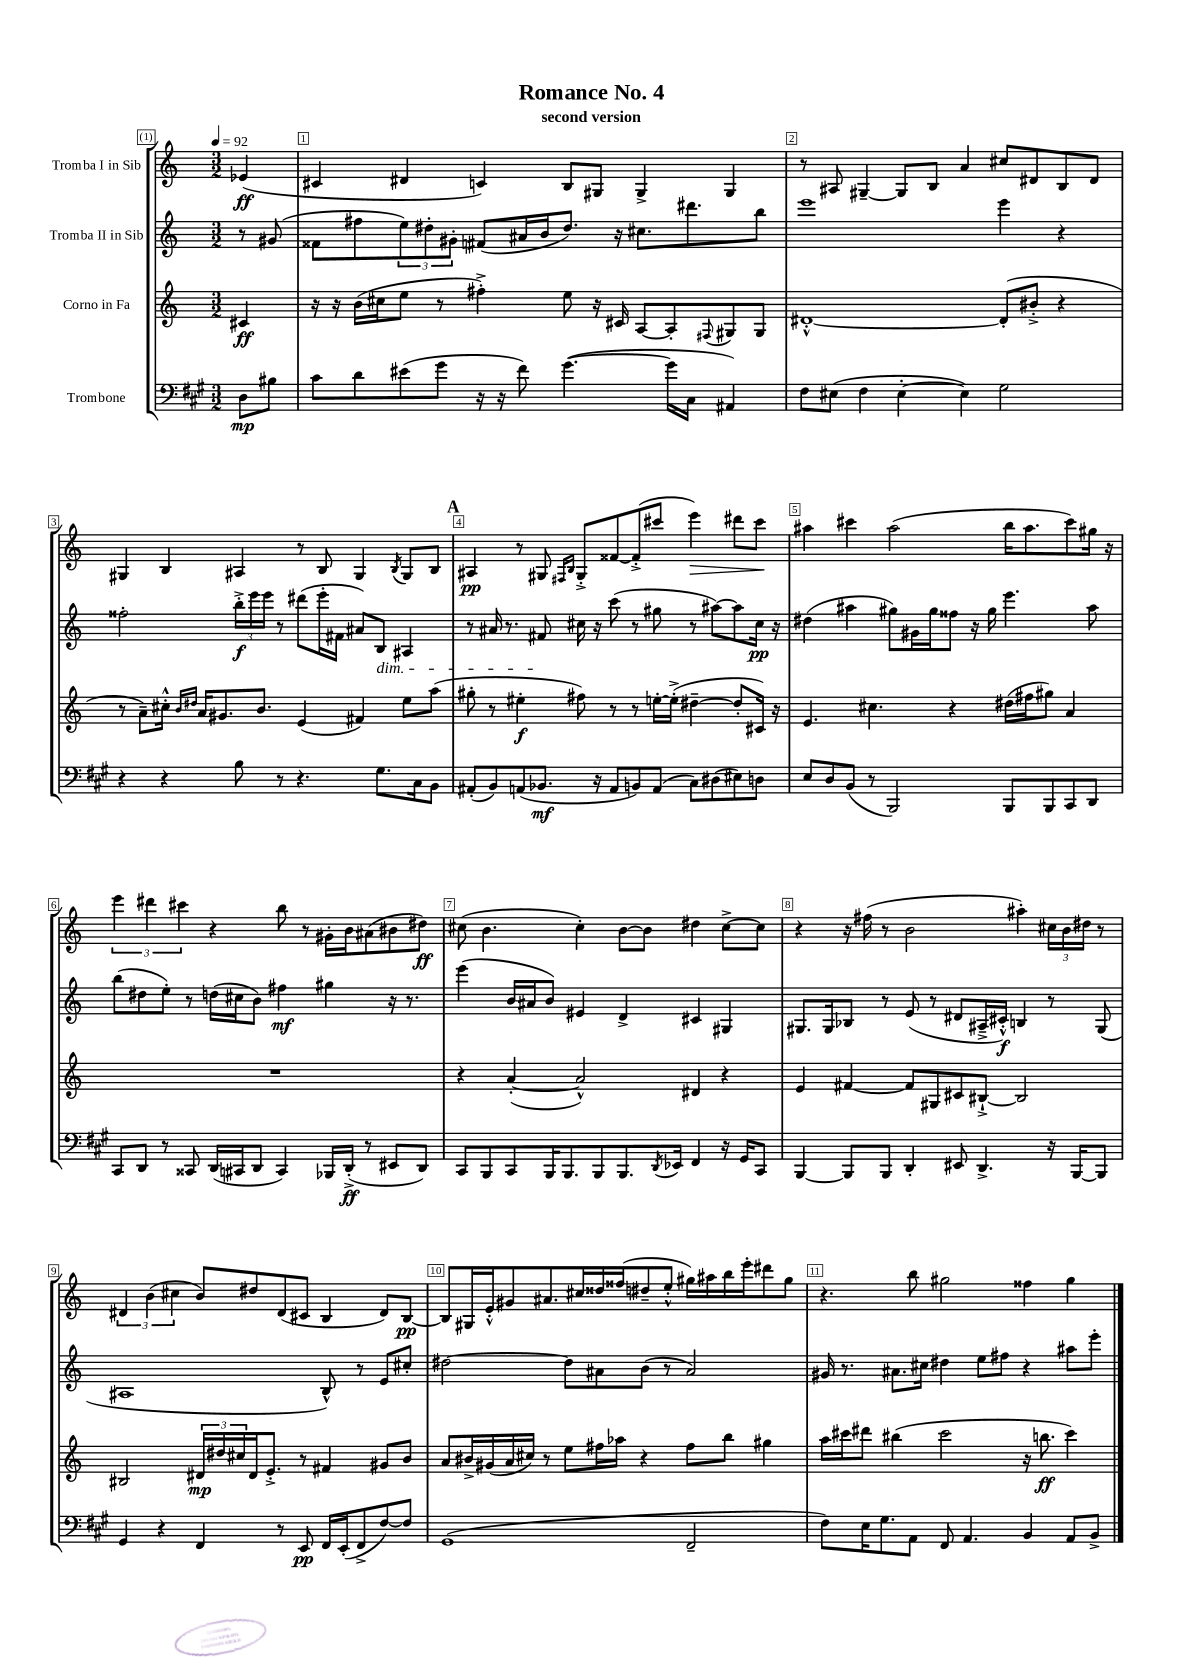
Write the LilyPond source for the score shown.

\header { title = "Romance No. 4" subtitle = "second version" }
<<
\new StaffGroup <<
\new Staff = "s0" \with { instrumentName = "Tromba I in Sib" } {
    \clef treble \key c \major \numericTimeSignature \time 3/2 \partial 4 \tempo 4 = 92
    ees'4\ff( |
    cis'4 dis'4 c'4) b8 gis8 gis4-> gis4 |
    r8 ais8 gis4~-- gis8 b8 a'4 cis''8 dis'8 b8 dis'8 |
    gis4 b4 ais4 r8 b8 gis4 \acciaccatura { b8 } gis8 b8 |
    \mark \markup { \bold "A" } ais4\pp r8 gis8 \grace { fis16 b16 } gis8-.-> fisis'8~ fisis'8-.->( cis'''8 e'''4\>) dis'''8 cis'''8\! |
    ais''4 cis'''4 ais''2( b''16 ais''8. cis'''8) gis''16 r16 |
    \tuplet 3/2 { e'''4 dis'''4 cis'''4 } r4 b''8 r8 gis'16-. b'16 ais'8( bis'8 dis''8\ff) |
    cis''8( b'4. cis''4-.) b'8~ b'8 dis''4 cis''8~-> cis''8 |
    r4 r16 fis''16( r8 b'2 ais''4-.) \tuplet 3/2 { cis''16 b'16 dis''16 } r8 |
    \tuplet 3/2 { dis'4 b'4( cis''4 } b'8) dis''8 dis'8( cis'8 b4 dis'8) b8~\pp |
    b8 gis16 e'16-.-^ gis'8 ais'8. cis''16 disis''16 fisis''16( dis''8-- e''8-.-^ gis''16) ais''16 b''16 e'''16-. dis'''8 gis''8 |
    r4. b''8 gis''2 fisis''4 gis''4 \bar "|." |
}
\new Staff = "s1" \with { instrumentName = "Tromba II in Sib" } {
    \clef treble \key c \major \numericTimeSignature \time 3/2 \partial 4
    r8 gis'8( |
    fisis'8 fis''8 \tuplet 3/2 { e''8) dis''8-. gis'8-. } fis'8( ais'16 b'16 dis''8.) r16 cis''8. dis'''8. b''8 |
    e'''1 e'''4 r4 |
    fisis''2-. \tuplet 3/2 { b''16-.->\f e'''16 e'''16 } r8 dis'''8( e'''16-. fis'16 ais'8) b8\dim ais4 |
    \mark \markup { \bold "A" } r8 ais'16 r8. fis'8\! cis''16 r16 c'''8( r8 gis''8 r8 ais''8~) ais''8 cis''16\pp r16 |
    dis''4( ais''4 gis''8) gis'16 gis''16 fisis''8 r16 gis''16 e'''4. ais''8 |
    b''8( dis''8 e''8-.) r8 d''16( cis''16 b'8) fis''4\mf gis''4 r16 r8. |
    e'''4( b'16 ais'16 b'8) eis'4 d'4-> cis'4 gis4 |
    gis8. gis16 bes8 r8 e'8( r8 dis'8 ais16---> cis'16-.-^\f) b4 r8 gis8( |
    ais1 b8-^) r8 e'8 cis''8-. |
    dis''2~ dis''8 ais'8 b'8( r8 ais'2) |
    gis'16 r8. ais'8. cis''16 dis''4 e''8 fis''8 r4 ais''8 e'''8-. \bar "|." |
}
\new Staff = "s2" \with { instrumentName = "Corno in Fa" } {
    \clef treble \key c \major \numericTimeSignature \time 3/2 \partial 4
    cis'4\ff |
    r16 r16 b'16( cis''16 e''8 r8 fis''4-.->) e''8 r16 cis'16 a8~ a8-. \appoggiatura { fis8 } gis8 gis8 |
    dis'1~-.-^ dis'8-.( bis'8-.-> r4 |
    r8 a'8--) cis''16-.-^ \grace { b'16 dis''16 } a'16 gis'8. b'8. e'4( fis'4) e''8 a''8( |
    \mark \markup { \bold "A" } gis''8-. r8 eis''4-.\f fis''8) r8 r8 e''16~-. e''16-.->( dis''4~-- dis''8-. cis'16) r16 |
    e'4. cis''4. r4 dis''16( fis''16 gis''8) a'4 |
    R1. |
    r4 a'4~-.( a'2-^) dis'4 r4 |
    e'4 fis'4~ fis'8 gis8 cis'8 bis8~-!-> bis2 |
    bis2 \tuplet 3/2 { dis'16\mp dis''16 cis''16 } dis'16 e'8.-.-> r8 fis'4 gis'8 b'8 |
    a'8 bis'16-> gis'16( a'16 cis''16) r8 e''8 fis''16 aes''16 r4 fis''8 b''8 gis''4 |
    a''16 cis'''16 dis'''8 bis''4( cis'''2 r16 b''8.\ff cis'''4) \bar "|." |
}
\new Staff = "s3" \with { instrumentName = "Trombone" } {
    \clef bass \key a \major \numericTimeSignature \time 3/2 \partial 4
    d8\mp bis8 |
    cis'8 d'8 eis'8( gis'8 r16 r16 fis'8) gis'4.~( gis'16 cis16 ais,4) |
    fis8 eis8( fis4 eis4~-. eis4) gis2 |
    r4 r4 b8 r8 r4. gis8. cis16 b,8 |
    \mark \markup { \bold "A" } ais,8-.( b,8) a,8( bes,8.\mf r16 a,8 b,8) a,8( cis8) dis8( eis8) d8 |
    e8 d8 b,8( r8 b,,2) b,,8 b,,8 cis,8 d,8 |
    cis,8 d,8 r8 cisis,8 d,16( cis,16 d,8 cis,4) bes,,16 d,16-.->\ff( r8 eis,8 d,8) |
    cis,8 b,,8 cis,8 b,,16 b,,8. b,,8 b,,8. \acciaccatura { d,8 } ees,16 fis,4 r16 gis,16 cis,8 |
    b,,4~ b,,8 b,,8 d,4-. eis,8 d,4.-> r16 b,,16~ b,,8 |
    gis,4 r4 fis,4 r8 e,8\pp fis,16 e,16-.( fis,8-> fis8~) fis8 |
    gis,1( fis,2-- |
    fis8) e16 gis8. a,8 fis,8 a,4. b,4 a,8 b,8-> \bar "|." |
}
>>
>>
\layout { \context { \Score \override BarNumber.break-visibility = ##(#f #t #t) barNumberVisibility = #all-bar-numbers-visible \override BarNumber.stencil = #(make-stencil-boxer 0.1 0.3 ly:text-interface::print) } }
